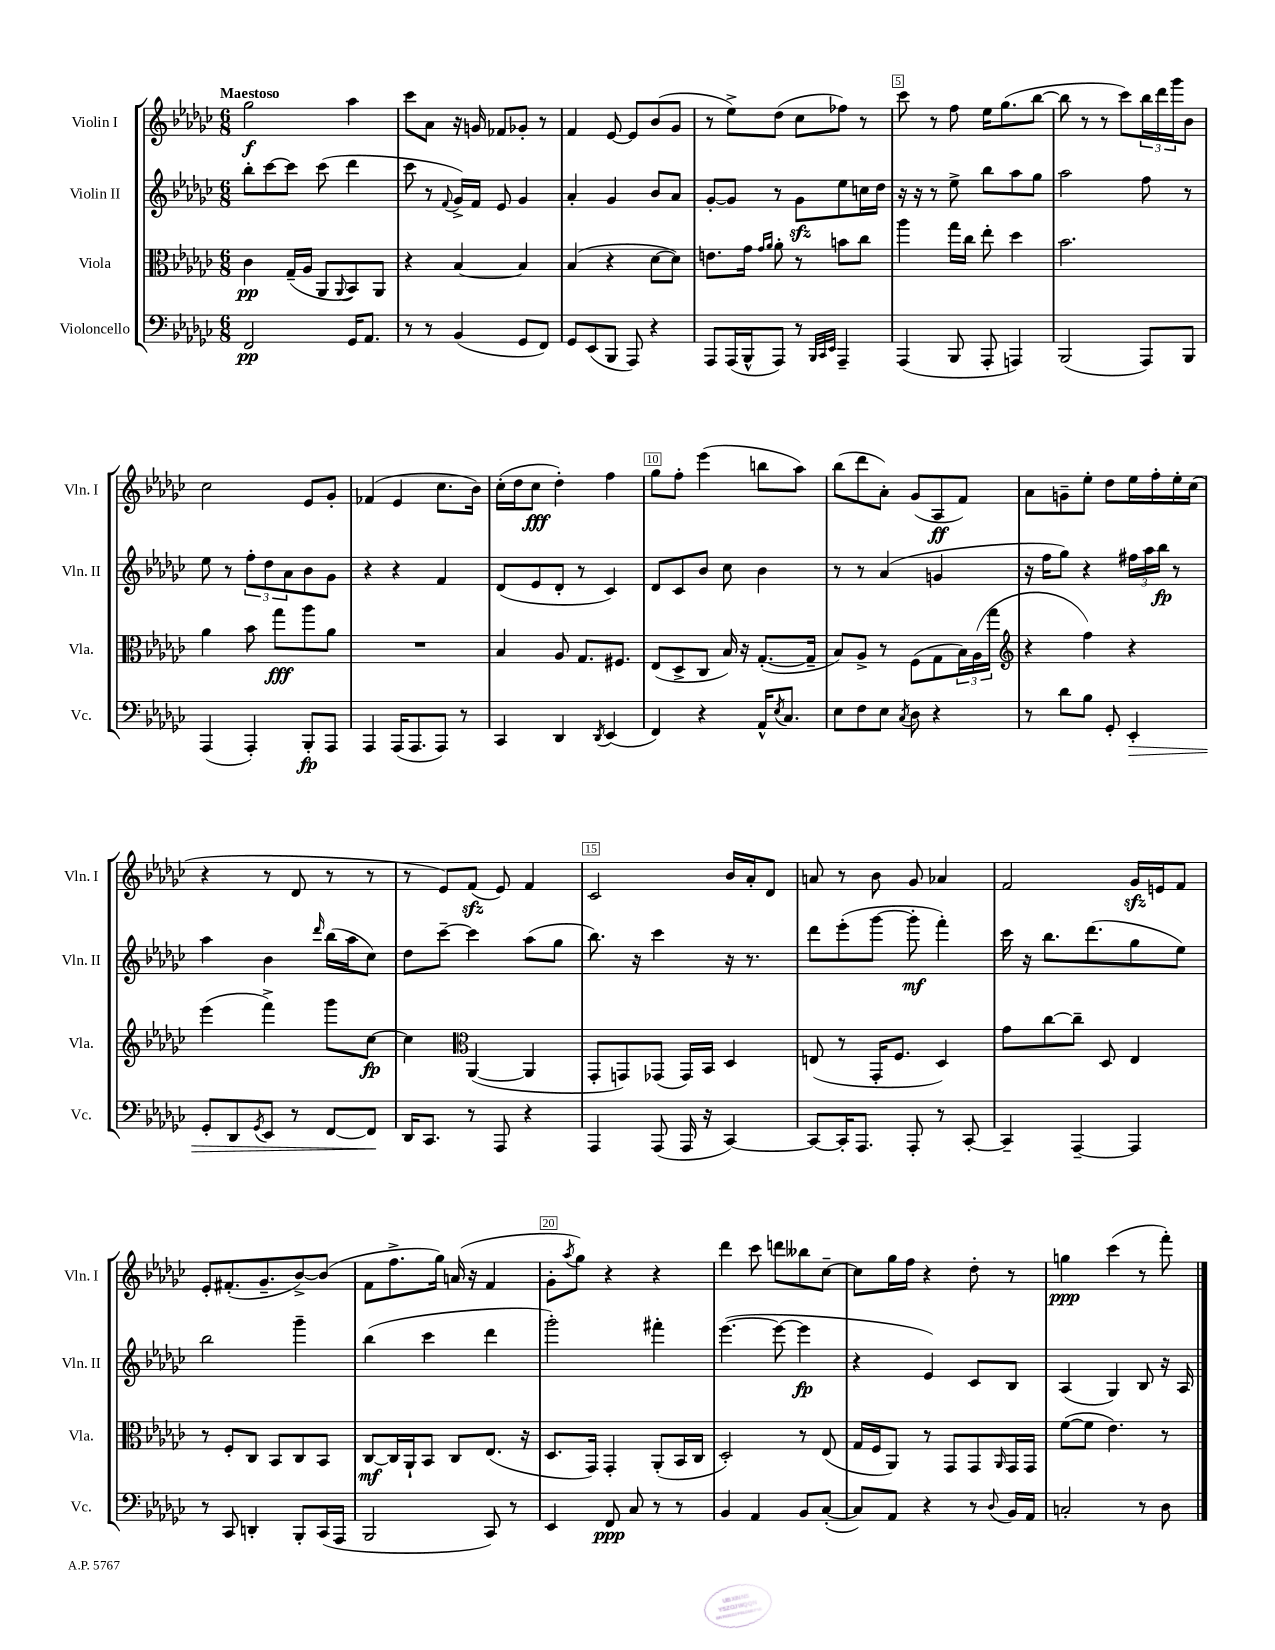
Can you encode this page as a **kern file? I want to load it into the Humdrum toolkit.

**kern	**kern	**kern	**kern
*staff4	*staff3	*staff2	*staff1
*clefF4	*clefC3	*clefG2	*clefG2
*k[b-e-a-d-g-c-]	*k[b-e-a-d-g-c-]	*k[b-e-a-d-g-c-]	*k[b-e-a-d-g-c-]
*M6/8	*M6/8	*M6/8	*M6/8
2FF/	4c-\	8bb-'\L	2gg-\
.	.	[8ccc-\	.
.	(16G-~/LL	8ccc-\]J	.
.	16A-/JJ	.	.
.	8AA-/L	(8ccc-\	.
.	8qqAA-/	.	.
16GG-/LK	8BB-/)	4ddd-\	4aa-\
8.AA-/J	.	.	.
.	8AA-/J	.	.
=	=	=	=
8r	4r	8ccc-\	8ccc-\L
8r	.	8r	8a-\J
.	.	8qqf/	.
(4BB-/	[4B-/	16g-^/LL)	16r
.	.	16f/JJ	16g/
.	.	8e-/	8f-/L
8GG-/L	4B-/]	4g-/	8g-'/J
8FF/J)	.	.	8r
=	=	=	=
8GG-/L	(4B-/	4a-'/	4f/
(8EE-/	.	.	.
8BBB-/J	4r	4g-/	[8e-/
8AAA-/)	.	.	8e-/]L
4r	[8d-\L	8b-/L	(8b-/
.	8d-\]J)	8a-/J	8g-/J
=	=	=	=
8AAA-/L	8.e\L	[8g-'/L	8r
(16AAA-/L	.	8g-/]J	8ee-^\L)
16BBB-^^/J	16g-\Jk	.	.
.	16qqg-/LL	.	.
.	16qqa-/JJ	.	.
8AAA-/J)	8a-'\	8r	(8dd-\J
8r	8r	8g-\L	8cc-\L
32qqBBB-/LLL	.	.	.
32qqCC-/	.	.	.
32qqEE-/JJJ	.	.	.
4AAA-~/	8b\L	8ee-\	8ff-\J)
.	8cc-\J	16cc\L	8r
.	.	16dd-\JJ	.
=	=	=	=
(4AAA-/	4aa-\	16r	8ccc-\
.	.	16r	.
.	.	8r	8r
8BBB-/	16gg-\LL	8ee-^\	8ff\
.	16cc-\JJ	.	.
8AAA-'/	8ee-'\	8bb-\L	16ee-\LK
.	.	.	(8.gg-\
4AAA/)	4dd-\	8aa-\	.
.	.	8gg-\J	[8bb-\J
=	=	=	=
(2BBB-/	2.b-\	2aa-\	8bb-\]
.	.	.	8r
.	.	.	8r
.	.	.	8ccc-\L)
8AAA-/L)	.	8ff\	24bb-\L
.	.	.	24ddd-\
.	.	.	24ggg-\J
8BBB-/J	.	8r	8b-\J
=	=	=	=
(4AAA-/	4a-\	8ee-\	2cc-\
.	.	8r	.
4AAA-'/)	8b-\	12ff'\L	.
.	.	12dd-\	.
.	8gg-\L	.	.
.	.	12a-\	.
8BBB-'/L	8aa-\	8b-\	8e-/L
8AAA-/J	8a-\J	8g-\J	8g-'/J
=	=	=	=
4AAA-/	2.r	4r	(4f-/
(16AAA-/LK	.	4r	4e-/
8.AAA-/	.	.	.
8AAA-/J)	.	4f/	8.cc-\L
8r	.	.	.
.	.	.	16b-\Jk)
=	=	=	=
4CC-/	4B-/	(8d-/L	(16cc-'\LL
.	.	.	16dd-\J
.	.	8e-/	8cc-\J
4DD-/	8A-/	8d-'/J	4dd-'\)
.	8.G-/L	8r	.
8qDD-/	.	.	.
(4EE-/	.	4c-/)	4ff\
.	8.F#/J	.	.
=	=	=	=
4FF/)	(8E-/L	8d-/L	8gg-\L
.	8D-^/	8c-/	8ff'\J
4r	8C-/J	8b-/J	(4eee-\
.	16B-/)	8cc-\	.
.	16r	.	.
16AA-^^/LK	([8.G-'/L	4b-\	8bb\L
8qE-/	.	.	.
8.C-/J	.	.	.
.	.	.	8aa-\J)
.	16G-~/]Jk	.	.
=	=	=	=
8E-\L	8B-/L)	8r	(8bb-\L
8F\	8A-^/J	8r	8ddd-\
8E-\J	8r	(4a-/	8a-'\J)
8qC-/	.	.	.
8D-\	(8F\L	.	(8g-/L
4r	8G-\	4g/	8A-/
.	24B-\L)	.	8f/J)
.	(24A-\	.	.
.	24gg-\JJ	.	.
=	=	=	=
*	*clefG2	*	*
8r	4r	16r	8a-\L
.	.	16ff\LK	.
8d-\L	.	8gg-\J)	8g~\
8B-\J	4ff\)	4r	8ee-'\J
8GG-'/	.	.	8dd-\L
4EE-'/	4r	24ff#\LL	16ee-\L
.	.	24aa-\	.
.	.	.	16ff'\
.	.	24bb-\JJ	.
.	.	8r	16ee-'\
.	.	.	(16cc-\JJ
=	=	=	=
8GG-'/L	(4eee-\	4aa-\	4r
8DD-/	.	.	.
8qGG-/	.	.	.
8EE-/J	4fff^\)	4b-\	8r
8r	.	.	8d-/
.	.	16qqddd-/	.
[8FF/L	8ggg-\L	(16bb-\LL	8r
.	.	16aa-\J	.
8FF/]J	[8cc-\J	8cc-\J)	8r
=	=	=	=
16DD-/LK	4cc-\]	8dd-\L	8r
8.CC-/J	.	.	.
.	.	[8ccc-~\J	8e-/L)
*	*clefC3	*	*
8r	([4AA-/	4ccc-\]	(8f/J
8AAA-/	.	.	8e-/)
4r	4AA-/]	(8aa-\L	4f/
.	.	8gg-\J	.
=	=	=	=
4AAA-/	8GG-'/L	8.bb-\)	2c-/
.	8GG/)	.	.
.	.	16r	.
(8AAA-/	(8GG-/J	4ccc-\	.
16AAA-/	16GG-/LL)	.	.
16r	16BB-/JJ	.	.
[4CC-/)	4D-/	16r	16b-/LL
.	.	8.r	16a-'/J
.	.	.	8d-/J
=	=	=	=
8CC-/_L	(8E/	8ddd-\L	8a/
16CC-'/]K	8r	(8eee-'\	8r
8.AAA-/J	.	.	.
.	16GG-'/LK	[8ggg-\J	8b-\
.	8.F/J	.	.
8AAA-'/	.	8ggg-'\]	8g-/
8r	4D-/)	4fff'\)	4a-/
[8CC-'/	.	.	.
=	=	=	=
4CC-~/]	8g-\L	16ccc-\	2f/
.	.	16r	.
.	[8cc-\	8.bb-\L	.
[4AAA-~/	8cc-~\]J	.	.
.	.	(8.ddd-\	.
.	8D-/	.	.
4AAA-/]	4E-/	8gg-\	16g-/LL
.	.	.	16e/J
.	.	8ee-\J)	8f/J
=	=	=	=
8r	8r	2bb-\	8e-'/L
8CC-/	8F'/L	.	(8.f#'/
4DD'/	8C-/J	.	.
.	.	.	8.g-~/
.	8BB-/L	.	.
8BBB-'/L	8C-/	4ggg-~\	[8b-^/)
(16CC-/L	8BB-/J	.	(8b-/]J
16AAA-/JJ	.	.	.
=	=	=	=
2BBB-/	[8C-/L	(4bb-\	8f\L
.	16C-/]L	.	8.ff^\
.	16AA-`/J	.	.
.	8BB-/J	4ccc-\	.
.	.	.	16gg-\Jk)
.	8C-/L	.	(16a/
.	.	.	16r
8CC-/)	(8.E-/J	4ddd-\	4f/
8r	.	.	.
.	16r	.	.
=	=	=	=
4EE-/	8.D-/L	2ggg-'\)	8g-'\L
.	.	.	8qaa-/
.	.	.	8gg-\J)
.	16GG-/Jk)	.	.
8FF/	4GG-'/	.	4r
8C-/	.	.	.
8r	(8AA-'/L	4fff#'\	4r
8r	16BB-/L	.	.
.	16C-/JJ	.	.
=	=	=	=
4BB-/	2D-'/)	([4.eee-\	4ddd-\
4AA-/	.	.	8ccc-\
.	.	8eee-\_	8ddd\L
8BB-/L	8r	4eee-\]	8bb--\
([8C-'/J	(8E-/	.	[8cc-~\J
=	=	=	=
8C-/]L)	16G-/LL	4r	8cc-\]L
.	16F/J	.	.
8AA-/J	8AA-/J)	.	16gg-\L
.	.	.	16ff\JJ
4r	8r	4e-/)	4r
.	8GG-/L	.	.
8r	8GG-/	8c-/L	8dd-'\
8qqD-/	16qqAA-/	.	.
16BB-/LL	16GG-/L	8B-/J	8r
16AA-/JJ	16GG-/JJ	.	.
=	=	=	=
2C'/	([8f\L	(4A-/	4gg\
.	8f\]J	.	.
.	4.e-\)	4G-/)	(4ccc-\
8r	.	8B-/	8r
8D-\	8r	16r	8fff'\)
.	.	16A-/	.
==	==	==	==
*-	*-	*-	*-
